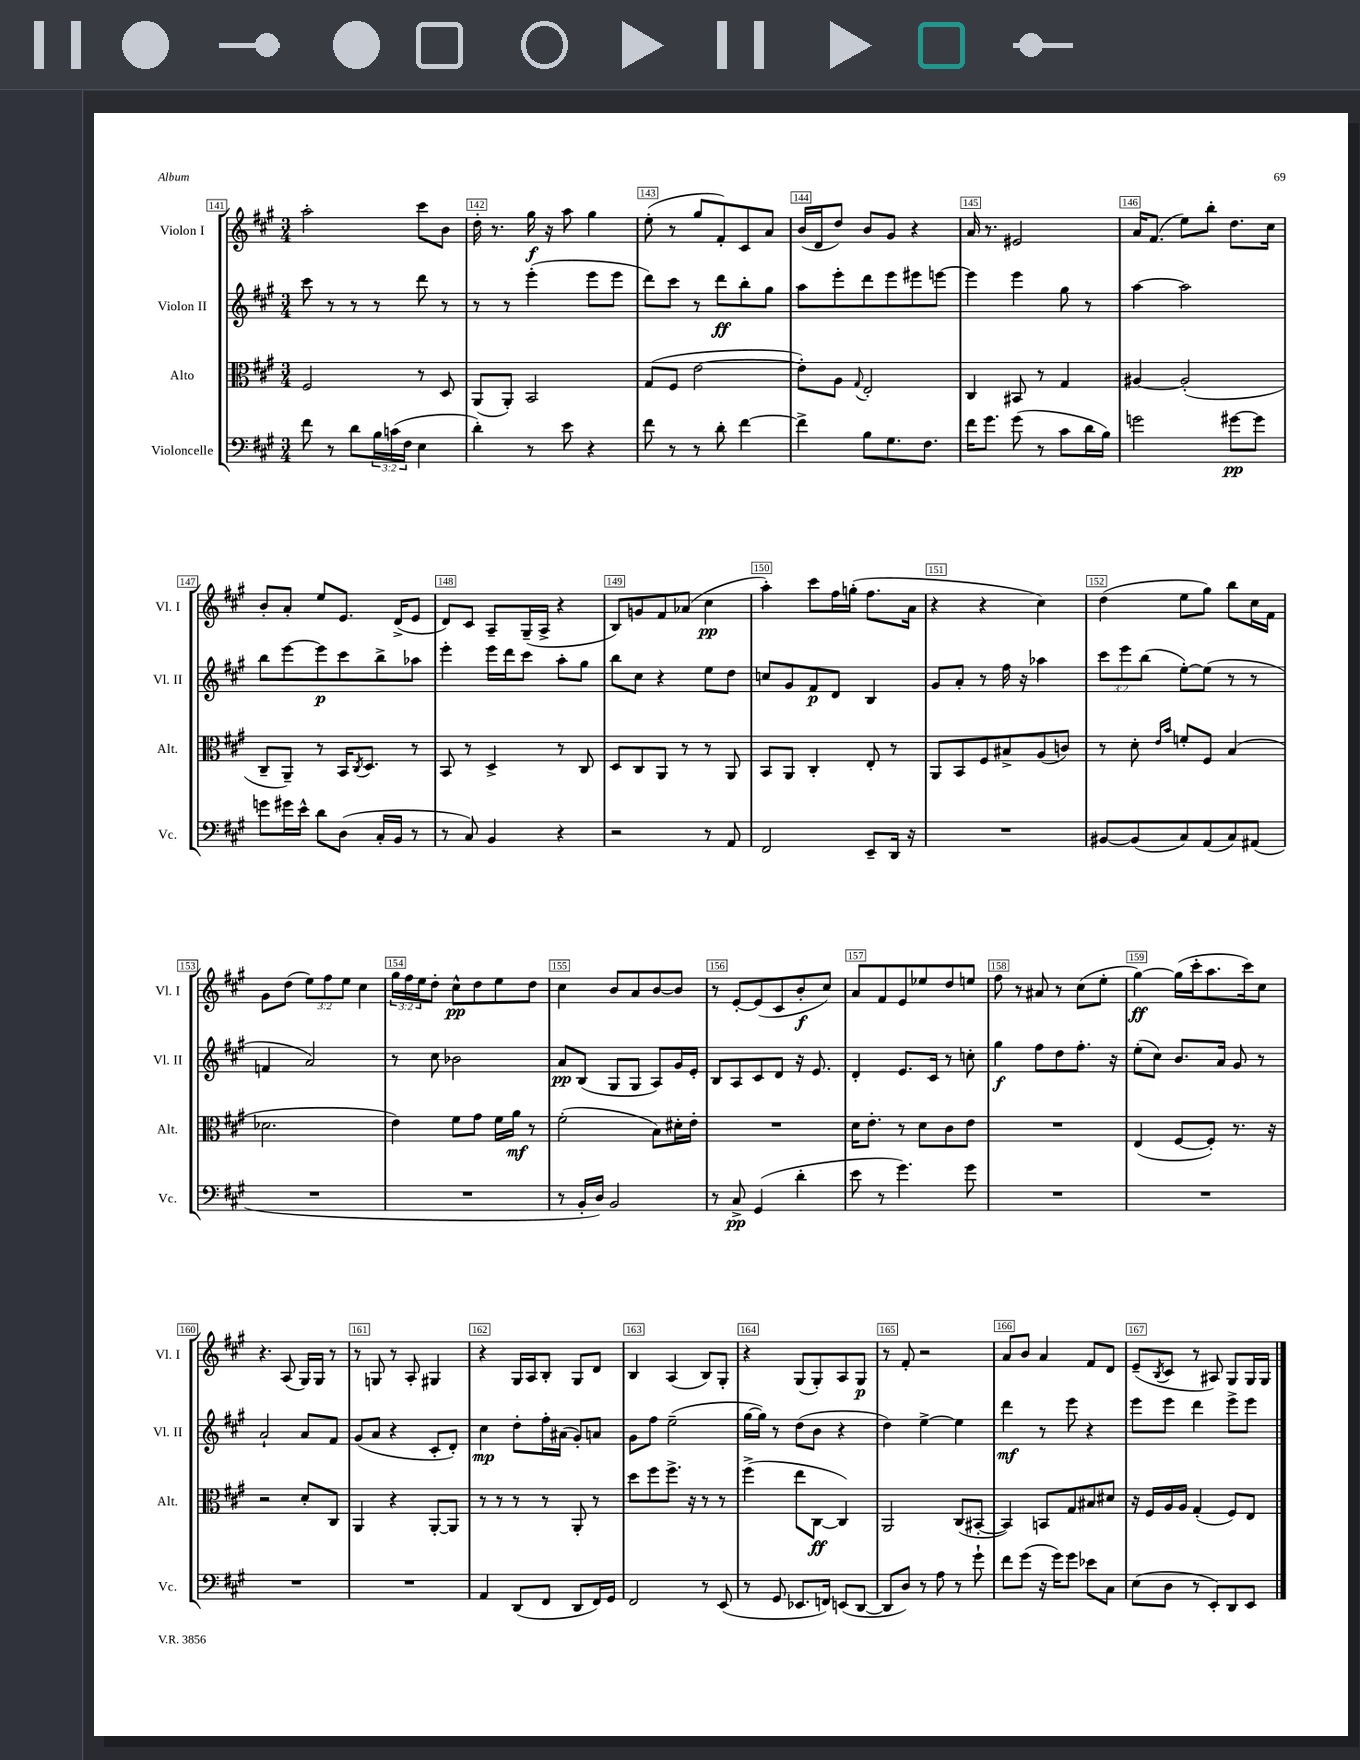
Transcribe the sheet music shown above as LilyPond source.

<<
\new StaffGroup <<
\new Staff = "s0" \with { instrumentName = "Violon I" shortInstrumentName = "Vl. I" } {
    \clef treble \key a \major \numericTimeSignature \time 3/4 \override Staff.TupletNumber.text = #tuplet-number::calc-fraction-text
    a''2-. cis'''8 b'8 |
    d''16-. r8. gis''16\f r16 a''8 gis''4 |
    e''8-.( r8 gis''8 fis'8-.) cis'8 a'8 |
    b'16( d'16 d''8) b'8 gis'8 r4 |
    a'16 r8. eis'2 |
    a'16 fis'8.( e''8) b''8-. d''8. cis''16 |
    b'8-. a'8-. e''8 e'8. d'16->( e'8 |
    d'8) cis'8 a8-- gis16--( a16-> r4 |
    b8) g'8 fis'8 aes'8( cis''4\pp |
    a''4-.) cis'''8 fis''16 g''16-.( fis''8. a'16 |
    r4 r4 cis''4) |
    d''4( e''8 gis''8) b''8 cis''16 fis'16 |
    gis'8 d''8( \tuplet 3/2 { e''8) fis''8 e''8 } cis''4 |
    \tuplet 3/2 { gis''16 fis''16 e''16 } d''8-. cis''8-^\pp d''8 e''8 d''8 |
    cis''4 b'8 a'8 b'8~ b'8 |
    r8 e'8~-. e'8( cis'8 b'8-.\f cis''8) |
    a'8 fis'8 e'8 ees''8 d''8 e''8 |
    fis''8 r8 ais'8 r8 cis''8( e''8-. |
    gis''4~\ff) gis''16( cis'''16-. a''8. cis'''16) cis''8 |
    r4. a8( gis16) gis16 r8 |
    r8 g8 r8 a8-. gis4 |
    r4 gis16 a16 b8-. gis8 d'8 |
    b4 a4( b8) gis8-. |
    r4 gis8( gis8-.) a8 gis8\p |
    r8 fis'8-. r2 |
    a'8 b'8 a'4 fis'8 d'8 |
    e'8--( \acciaccatura { b8 } cis'8 r8 ais8) gis8 gis16 gis16 \bar "|." |
}
\new Staff = "s1" \with { instrumentName = "Violon II" shortInstrumentName = "Vl. II" } {
    \clef treble \key a \major \numericTimeSignature \time 3/4 \override Staff.TupletNumber.text = #tuplet-number::calc-fraction-text
    cis'''8 r8 r8 r8 d'''8 r8 |
    r8 r8 e'''4-.( e'''8 e'''8 |
    d'''8) cis'''8 r8 d'''8\ff b''8-. gis''8 |
    a''8 e'''8-. d'''8 e'''8 eis'''8 e'''8~ |
    e'''4 e'''4 gis''8 r8 |
    a''4~ a''2 |
    b''8 e'''8~ e'''8\p cis'''8 b''8-> aes''8 |
    e'''4-. e'''16 d'''16 cis'''8 a''8-. gis''8 |
    b''8 cis''8 r4 e''8 d''8 |
    c''8 gis'8 fis'8\p d'8 b4 |
    gis'8 a'8-. r8 fis''16 r16 aes''4 |
    \tuplet 3/2 { cis'''8 e'''8 b''8( } e''8~-.) e''8( r8 r8 |
    f'4 a'2) |
    r8 cis''8 bes'2 |
    a'8\pp b8( gis8 gis8 a8) gis'16 e'16-. |
    b8 a8 cis'8 d'8 r16 e'8. |
    d'4-. e'8. cis'16 r8 c''8-. |
    gis''4\f fis''8 d''8 fis''8.-. r16 |
    e''8-.( cis''8) b'8. a'16 gis'8 r8 |
    a'2-! a'8 fis'8 |
    gis'8( a'8 r4 cis'8-. d'8-.) |
    cis''4\mp d''8-. fis''16-. ais'16( gis'8-.) a'8 |
    gis'8 fis''8 e''2--( |
    gis''16~ gis''16) r8 d''8( b'8 r4 |
    d''4) e''4~-> e''4 |
    d'''4\mf r8 e'''8 r4 |
    e'''8 e'''8 d'''4 e'''8-> e'''8 \bar "|." |
}
\new Staff = "s2" \with { instrumentName = "Alto" shortInstrumentName = "Alt." } {
    \clef alto \key a \major \numericTimeSignature \time 3/4
    fis2 r8 d8 |
    a,8( a,8-.) b,2 |
    gis8( fis8 e'2~ |
    e'8-.) a8 \appoggiatura { gis8 } e2-. |
    cis4 bis,8 r8 gis4 |
    ais4~ ais2-.( |
    cis8-- a,8--) r8 b,16 \acciaccatura { cis8 } d8. r8 |
    b,8 r8 d4-> r8 cis8 |
    d8 cis8 a,8 r8 r8 a,8 |
    b,8 a,8 cis4-. e8-. r8 |
    a,8 b,8 fis8 bis8-> a8( c'8) |
    r8 d'8-. \grace { e'16 b'16 } f'8-. fis8 b4( |
    des'2. |
    e'4) fis'8 gis'8 fis'16 a'16\mf r8 |
    fis'2-.( b8) dis'16-. e'16-. |
    R2. |
    d'16 e'8.-. r8 d'8 cis'8 e'8 |
    R2. |
    e4( fis8~ fis8-.) r8. r16 |
    r2 d'8-. cis8 |
    a,4 r4 a,8~-. a,8 |
    r8 r8 r8 r8 a,8-. r8 |
    d''8 fis''8 fis''8.-> r16 r8 r8 |
    fis''4->( e''8 cis8~\ff cis4) |
    a,2 cis8( bis,8~-. |
    bis,4) b,8 gis8 bis8 dis'8 |
    r16 fis16 a16 a16 gis4-.( fis8) e8 \bar "|." |
}
\new Staff = "s3" \with { instrumentName = "Violoncelle" shortInstrumentName = "Vc." } {
    \clef bass \key a \major \numericTimeSignature \time 3/4 \override Staff.TupletNumber.text = #tuplet-number::calc-fraction-text
    fis'8 r8 d'8 \tuplet 3/2 { b16 c'16( fis16 } e4 |
    d'4-.) r8 e'8 r4 |
    fis'8 r8 r8 d'8-. fis'4~ |
    fis'4-> b8 gis8. fis8. |
    fis'16 gis'8. gis'8( r8 cis'8 d'16 b16) |
    g'2 gis'8~\pp gis'8 |
    g'8 gis'16 e'16-^ d'8 d8( cis16-. b,16 r8 |
    r8 cis8) b,4 r4 |
    r2 r8 a,8 |
    fis,2 e,8-- d,16 r16 |
    R2. |
    bis,8~ bis,8( cis8) a,8( cis8) ais,8( |
    R2. |
    R2. |
    r8 b,16-. d16) b,2 |
    r8 cis8->\pp gis,4( d'4-. |
    e'8 r8 gis'4.) gis'8 |
    R2. |
    R2. |
    R2. |
    R2. |
    a,4 d,8( fis,8 d,8 fis,16) gis,16 |
    fis,2 r8 e,8( |
    r8 gis,8 ees,8. f,16) e,8( d,8~ |
    d,8 d8) r8 a8 r8 gis'8-! |
    fis'8 gis'8( r16 gis'16) gis'8 ees'8 cis8 |
    e8( d8 r8 e,8-.) d,8 e,8 \bar "|." |
}
>>
>>
\layout { \context { \Score currentBarNumber = #141 \override BarNumber.break-visibility = ##(#f #t #t) barNumberVisibility = #all-bar-numbers-visible \override BarNumber.stencil = #(make-stencil-boxer 0.1 0.3 ly:text-interface::print) } }
